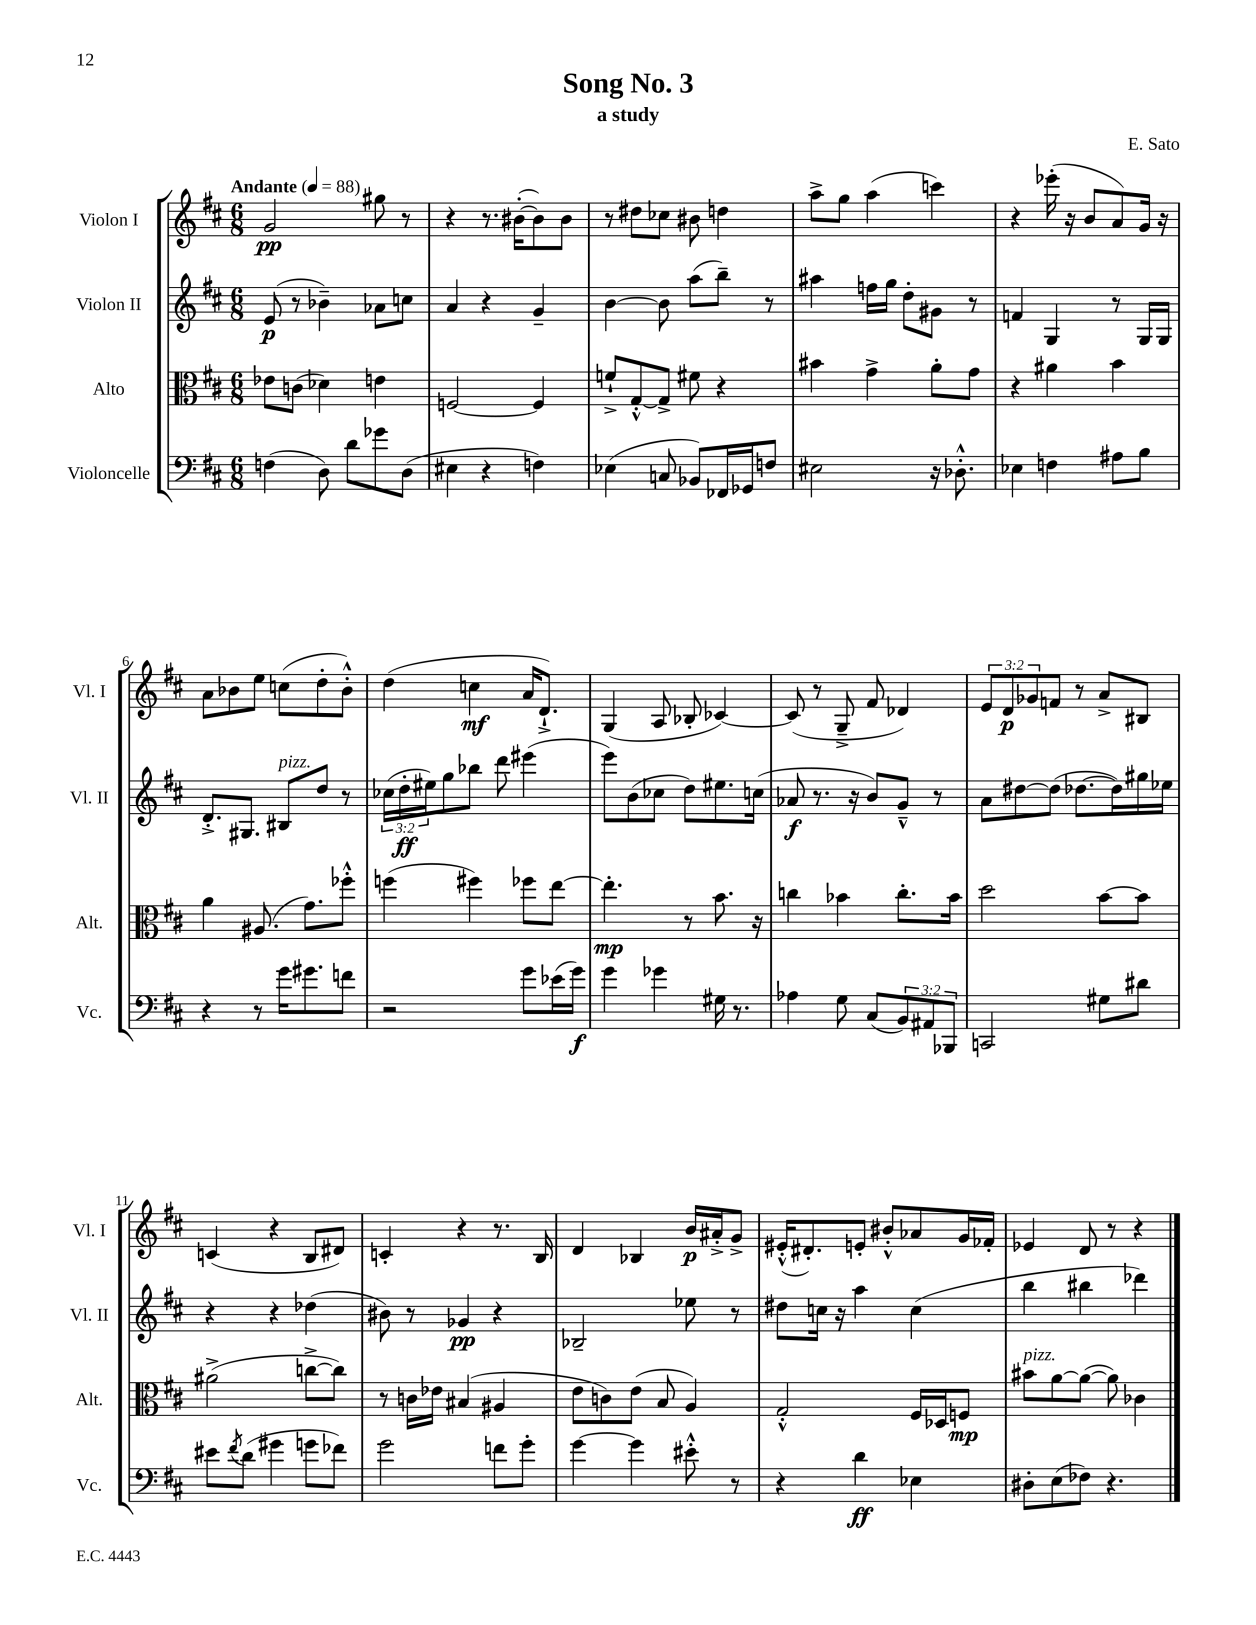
\header { title = "Song No. 3" composer = "E. Sato" subtitle = "a study" }
<<
\new StaffGroup <<
\new Staff = "s0" \with { instrumentName = "Violon I" shortInstrumentName = "Vl. I" } {
    \clef treble \key d \major \numericTimeSignature \time 6/8 \override Staff.TupletNumber.text = #tuplet-number::calc-fraction-text \tempo "Andante" 4 = 88
    g'2\pp gis''8 r8 |
    r4 r8. bis'16~-.( bis'8) bis'8 |
    r8 dis''8 ces''8 bis'8 d''4 |
    a''8-> g''8 a''4( c'''4) |
    r4 ees'''16-.( r16 b'8 a'8) g'16 r16 |
    a'8 bes'8 e''8 c''8( d''8-. bes'8-.-^) |
    d''4( c''4\mf a'16 d'8.-!->) |
    g4( a8 bes8-. ces'4~) |
    ces'8( r8 g8---> fis'8 des'4) |
    \tuplet 3/2 { e'8 d'8\p ges'8 } f'8 r8 a'8-> bis8 |
    c'4( r4 b8 dis'8) |
    c'4-. r4 r8. b16 |
    d'4 bes4 b'16\p ais'16-.-> g'8-> |
    eis'16-.-^( dis'8.-.) e'8-. bis'8-.-^ aes'8 g'16 fes'16-. |
    ees'4 d'8 r8 r4 \bar "|." |
}
\new Staff = "s1" \with { instrumentName = "Violon II" shortInstrumentName = "Vl. II" } {
    \clef treble \key d \major \numericTimeSignature \time 6/8 \override Staff.TupletNumber.text = #tuplet-number::calc-fraction-text
    e'8\p( r8 bes'4--) aes'8 c''8 |
    a'4 r4 g'4-- |
    b'4~ b'8 a''8( b''8--) r8 |
    ais''4 f''16 g''16 d''8-. gis'8 r8 |
    f'4 g4 r8 g16 g16 |
    d'8.-.-> gis8. bis8^\markup { \italic "pizz." } d''8 r8 |
    \tuplet 3/2 { ces''16( d''16-.\ff eis''16) } g''8 bes''8 d'''8 eis'''4( |
    e'''8) b'8( ces''8 d''8) eis''8. c''16( |
    aes'8\f r8. r16 b'8) g'8---^ r8 |
    a'8 dis''8~ dis''8( des''8.~ des''16) gis''16 ees''16 |
    r4 r4 des''4( |
    bis'8) r8 ges'4\pp r4 |
    bes2-- ees''8 r8 |
    dis''8 c''16 r16 a''4 c''4( |
    b''4 bis''4 des'''4) \bar "|." |
}
\new Staff = "s2" \with { instrumentName = "Alto" shortInstrumentName = "Alt." } {
    \clef alto \key d \major \numericTimeSignature \time 6/8
    ees'8 c'8( des'4) e'4 |
    f2~ f4 |
    f'8-!-> g8~-.-^ g8-> fis'8 r4 |
    bis'4 g'4-> a'8-. g'8 |
    r4 ais'4 b'4 |
    a'4 ais8.( g'8.) fes''8-.-^ |
    f''4( fis''4) fes''8 e''8~ |
    e''4.-.\mp r8 b'8. r16 |
    c''4 bes'4 c''8.-. bes'16 |
    d''2 b'8~ b'8 |
    ais'2->( c''8~-> c''8) |
    r8 c'16 ees'16 bis4( ais4 |
    e'8 c'8) e'8( b8 a4) |
    g2-.-^ fis16 des16 f8\mp |
    bis'8^\markup { \italic "pizz." } a'8~ a'8~( a'8) ces'4 \bar "|." |
}
\new Staff = "s3" \with { instrumentName = "Violoncelle" shortInstrumentName = "Vc." } {
    \clef bass \key d \major \numericTimeSignature \time 6/8 \override Staff.TupletNumber.text = #tuplet-number::calc-fraction-text
    f4( d8) d'8 ges'8 d8( |
    eis4 r4 f4) |
    ees4( c8 bes,8) fes,16 ges,16 f8 |
    eis2 r16 des8.-.-^ |
    ees4 f4 ais8 b8 |
    r4 r8 g'16 gis'8. f'8 |
    r2 g'8 ees'16( g'16\f) |
    g'4 ges'4 gis16 r8. |
    aes4 g8 cis8( \tuplet 3/2 { b,8) ais,8 bes,,8 } |
    c,2 gis8 dis'8 |
    eis'8 \acciaccatura { fis'8 } d'8( gis'4 g'8 fes'8) |
    g'2 f'8 g'8-. |
    g'4~ g'4 eis'8-.-^ r8 |
    r4 d'4\ff ees4 |
    dis8-. e8( fes8) r4. \bar "|." |
}
>>
>>
